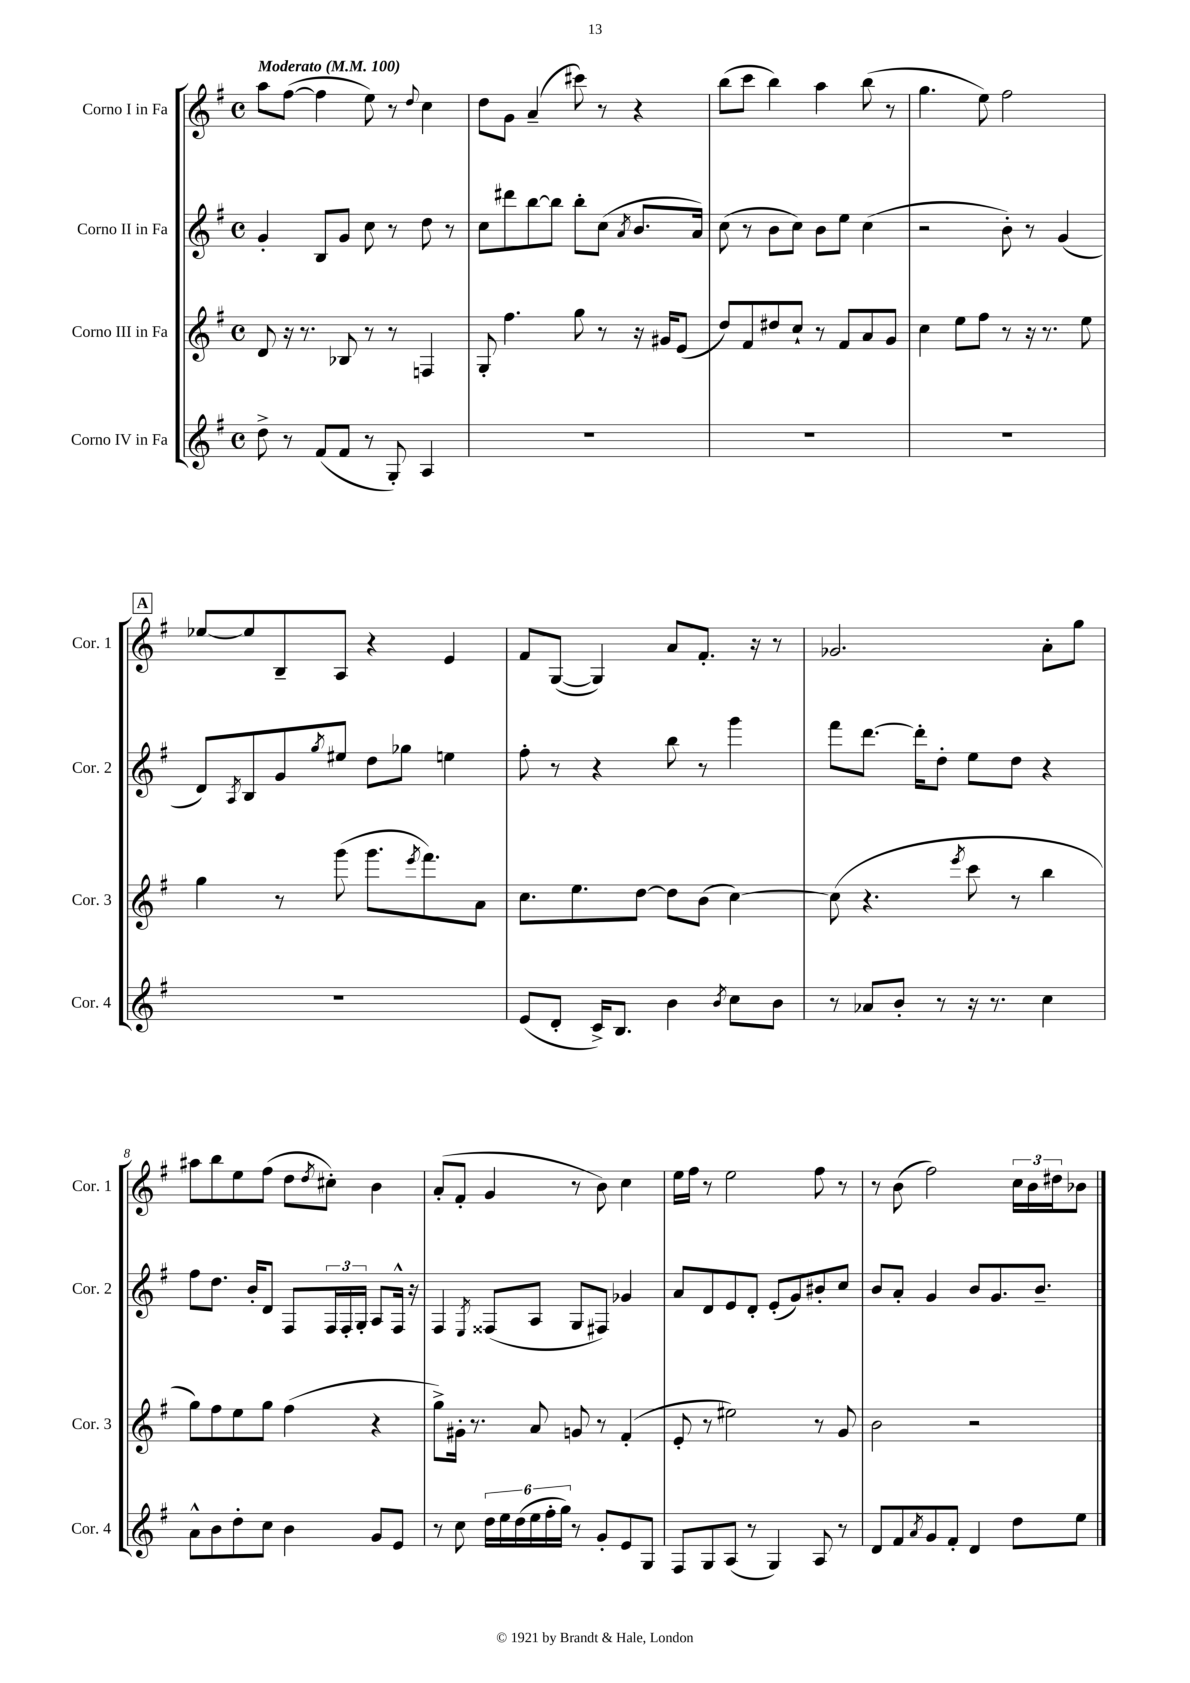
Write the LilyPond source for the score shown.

<<
\new StaffGroup <<
\new Staff = "s0" \with { instrumentName = "Corno I in Fa" shortInstrumentName = "Cor. 1" } {
    \clef treble \key g \major \defaultTimeSignature \time 4/4 \tempo "Moderato" 4 = 100
    a''8 fis''8~( fis''4 e''8) r8 \appoggiatura { d''8 } c''4 |
    d''8 g'8 a'4--( cis'''8) r8 r4 |
    b''8( c'''8 b''4) a''4 b''8( r8 |
    g''4. e''8) fis''2 |
    \mark \markup { \box "A" } ees''8~ ees''8 b8-- a8 r4 e'4 |
    fis'8 g8~( g4) a'8 fis'8.-. r16 r8 |
    ges'2. a'8-. g''8 |
    ais''8 b''8 e''8 fis''8( d''8 \acciaccatura { d''8 } cis''8-.) b'4 |
    a'8-.( fis'8-. g'4 r8 b'8) c''4 |
    e''16 fis''16 r8 e''2 fis''8 r8 |
    r8 b'8( fis''2) \tuplet 3/2 { c''16 b'16 dis''16 } bes'8 \bar "|." |
}
\new Staff = "s1" \with { instrumentName = "Corno II in Fa" shortInstrumentName = "Cor. 2" } {
    \clef treble \key g \major \defaultTimeSignature \time 4/4
    g'4-. b8 g'8 c''8 r8 d''8 r8 |
    c''8 dis'''8 b''8~ b''8 b''8-. c''8( \acciaccatura { a'8 } b'8. a'16) |
    c''8( r8 b'8 c''8) b'8 e''8 c''4( |
    r2 b'8-.) r8 g'4( |
    \mark \markup { \box "A" } d'8) \acciaccatura { a8 } b8 g'8 \acciaccatura { g''8 } eis''8 d''8 ges''8 e''4 |
    fis''8-. r8 r4 b''8 r8 g'''4 |
    fis'''8 d'''8.~ d'''16-. d''8-. e''8 d''8 r4 |
    fis''8 d''8. b'16-. d'8 fis8 \tuplet 3/2 { fis16 fis16-. g16-. } a8 fis16-^ r16 |
    fis4 \acciaccatura { e8 } fisis8( a8 g8 fis8) ges'4 |
    a'8 d'8 e'8 d'8-. e'8-.( g'8) bis'8-. c''8 |
    b'8 a'8-. g'4 b'8 g'8. b'8.-- \bar "|." |
}
\new Staff = "s2" \with { instrumentName = "Corno III in Fa" shortInstrumentName = "Cor. 3" } {
    \clef treble \key g \major \defaultTimeSignature \time 4/4
    d'8 r16 r8. bes8 r8 r8 f4 |
    g8-. fis''4. g''8 r8 r16 gis'16 e'8( |
    d''8) fis'8 dis''8 c''8-! r8 fis'8 a'8 g'8 |
    c''4 e''8 fis''8 r8 r16 r8. e''8 |
    \mark \markup { \box "A" } g''4 r8 g'''8( g'''8. \acciaccatura { e'''8 } fis'''8.) a'8 |
    c''8. e''8. d''8~ d''8 b'8( c''4~) |
    c''8( r4. \acciaccatura { e'''8 } c'''8 r8 b''4 |
    g''8) fis''8 e''8 g''8 fis''4( r4 |
    g''8->) gis'16-. r8. a'8 g'8 r8 fis'4-.( |
    e'8-. r8 eis''2) r8 g'8 |
    b'2 r2 \bar "|." |
}
\new Staff = "s3" \with { instrumentName = "Corno IV in Fa" shortInstrumentName = "Cor. 4" } {
    \clef treble \key g \major \defaultTimeSignature \time 4/4
    d''8-> r8 fis'8( fis'8 r8 g8-.) a4 |
    R1 |
    R1 |
    R1 |
    \mark \markup { \box "A" } R1 |
    e'8( d'8-. c'16->) b8. b'4 \acciaccatura { b'8 } c''8 b'8 |
    r8 aes'8 b'8-. r8 r16 r8. c''4 |
    a'8-^ b'8 d''8-. c''8 b'4 g'8 e'8 |
    r8 c''8 \tuplet 6/4 { d''16 e''16 d''16( e''16 fis''16-. g''16) } r8 g'8-. e'8 g8 |
    fis8 g8 a8( r8 g4) a8 r8 |
    d'8 fis'8 \acciaccatura { a'8 } g'8 fis'8-. d'4 d''8 e''8 \bar "|." |
}
>>
>>
